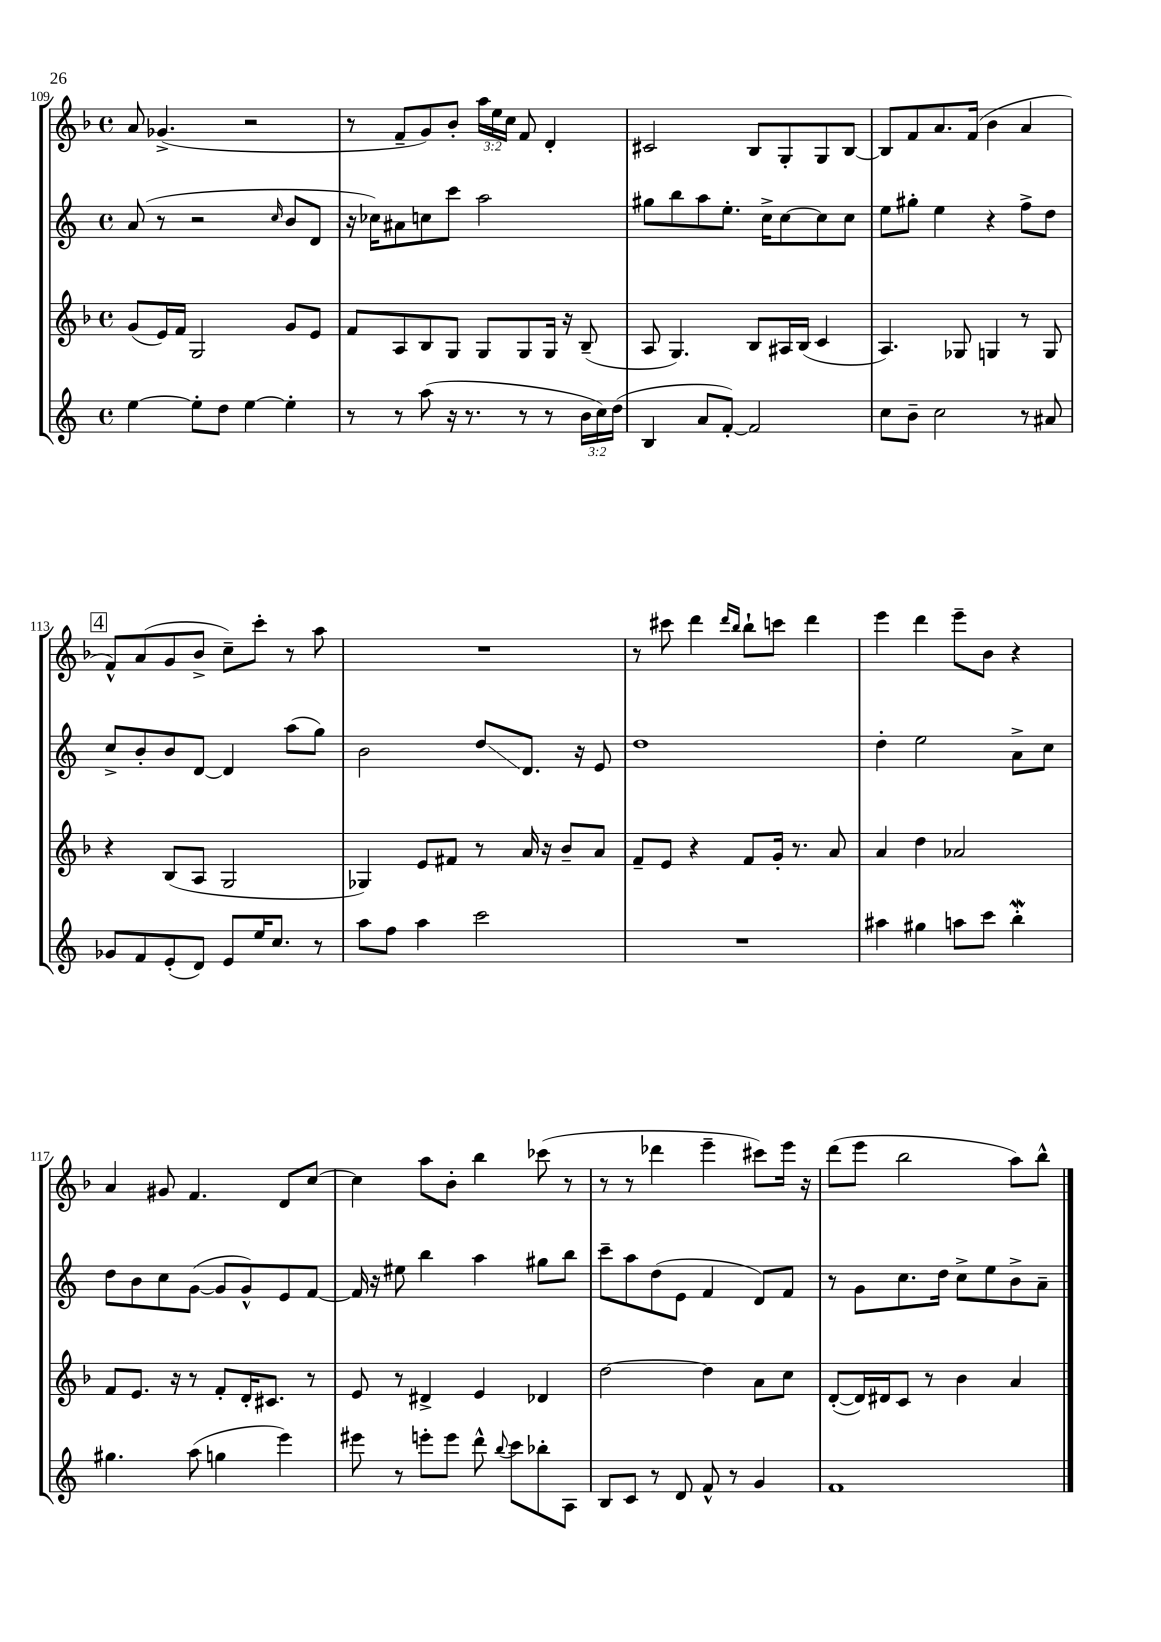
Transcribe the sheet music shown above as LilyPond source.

<<
\new StaffGroup <<
\new Staff = "s0" {
    \clef treble \key f \major \defaultTimeSignature \time 4/4 \override Staff.TupletNumber.text = #tuplet-number::calc-fraction-text
    \autoBeamOff a'8 ges'4.->( r2 |
    r8 f'8[-- g'8) bes'8]-. \tuplet 3/2 { a''16[ e''16 c''16] } f'8 d'4-. |
    cis'2 bes8[ g8-. g8 bes8]~ |
    bes8[ f'8 a'8. f'16]( bes'4 a'4 |
    \mark \markup { \box "4" } f'8[-^) a'8( g'8 bes'8]-> c''8[--) c'''8]-. r8 a''8 |
    R1 |
    r8 cis'''8 d'''4 \grace { d'''16[ bes''16] } bes''8[-! c'''8] d'''4 |
    e'''4 d'''4 e'''8[-- bes'8] r4 |
    a'4 gis'8 f'4. d'8[ c''8]~ |
    c''4 a''8[ bes'8]-. bes''4 ces'''8( r8 |
    r8 r8 des'''4 e'''4-- cis'''8[) e'''16] r16 |
    d'''8[( e'''8] bes''2 a''8[) bes''8]-^ \bar "|." |
}
\new Staff = "s1" {
    \clef treble \key c \major \defaultTimeSignature \time 4/4
    \autoBeamOff a'8( r8 r2 \grace { c''16 } b'8[ d'8] |
    r16 ces''16[) ais'8 c''8 c'''8] a''2 |
    gis''8[ b''8 a''8 e''8.]-. c''16[-> c''8~ c''8 c''8] |
    e''8[ gis''8]-. e''4 r4 f''8[-> d''8] |
    \mark \markup { \box "4" } c''8[-> b'8-. b'8 d'8]~ d'4 a''8[( g''8]) |
    b'2 d''8[\glissando d'8.] r16 e'8 |
    d''1 |
    d''4-. e''2 a'8[-> c''8] |
    d''8[ b'8 c''8 g'8]~( g'8[ g'8-^) e'8 f'8]~ |
    f'16 r16 eis''8 b''4 a''4 gis''8[ b''8] |
    c'''8[-- a''8 d''8( e'8] f'4 d'8[) f'8] |
    r8 g'8[ c''8. d''16] c''8[-> e''8 b'8-> a'8]-- \bar "|." |
}
\new Staff = "s2" {
    \clef treble \key f \major \defaultTimeSignature \time 4/4
    \autoBeamOff g'8[( e'16) f'16] g2 g'8[ e'8] |
    f'8[ a8 bes8 g8] g8[ g8 g16] r16 bes8--( |
    a8 g4.) bes8[ ais16 bes16]( c'4 |
    a4.) ges8 g4 r8 g8 |
    \mark \markup { \box "4" } r4 bes8[( a8] g2 |
    ges4) e'8[ fis'8] r8 a'16 r16 bes'8[-- a'8] |
    f'8[-- e'8] r4 f'8[ g'16]-. r8. a'8 |
    a'4 d''4 aes'2 |
    f'8[ e'8.] r16 r8 f'8[-. d'16-. cis'8.] r8 |
    e'8 r8 dis'4-> e'4 des'4 |
    d''2~ d''4 a'8[ c''8] |
    d'8[~-.( d'16) dis'16 c'8] r8 bes'4 a'4 \bar "|." |
}
\new Staff = "s3" {
    \clef treble \key c \major \defaultTimeSignature \time 4/4 \override Staff.TupletNumber.text = #tuplet-number::calc-fraction-text
    \autoBeamOff e''4~ e''8[-. d''8] e''4~ e''4-. |
    r8 r8 a''8( r16 r8. r8 r8 \tuplet 3/2 { b'16[ c''16) d''16]( } |
    b4 a'8[ f'8]~-.) f'2 |
    c''8[ b'8]-- c''2 r8 ais'8 |
    \mark \markup { \box "4" } ges'8[ f'8 e'8-.( d'8]) e'8[ e''16 c''8.] r8 |
    a''8[ f''8] a''4 c'''2 |
    R1 |
    ais''4 gis''4 a''8[ c'''8] b''4-.\mordent |
    gis''4. a''8( g''4 e'''4) |
    eis'''8 r8 e'''8[-. e'''8] d'''8-^ \appoggiatura { b''8 } c'''8[ bes''8-. a8] |
    b8[ c'8] r8 d'8 f'8-^ r8 g'4 |
    f'1 \bar "|." |
}
>>
>>
\layout { \context { \Score currentBarNumber = #109 } }
